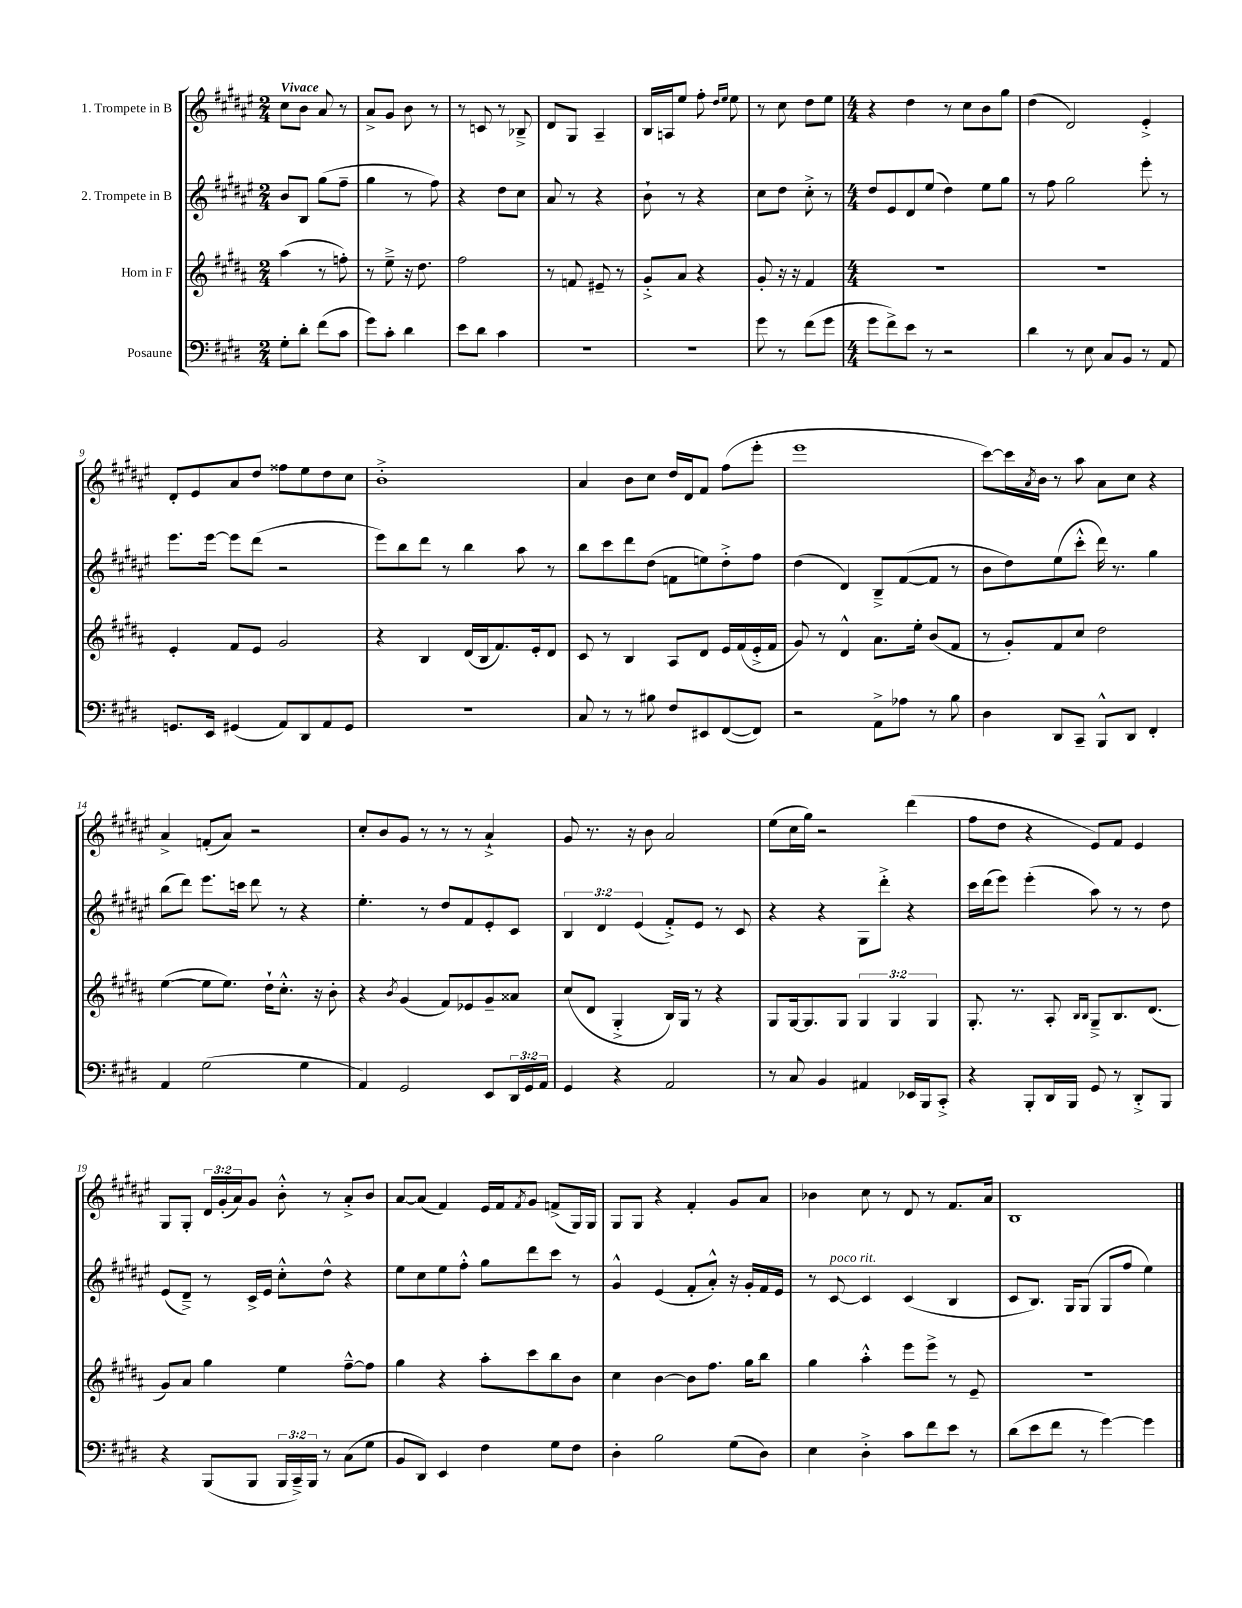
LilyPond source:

<<
\new StaffGroup <<
\new Staff = "s0" \with { instrumentName = "1. Trompete in B" } {
    \clef treble \key fis \major \numericTimeSignature \time 2/4 \override Staff.TupletNumber.text = #tuplet-number::calc-fraction-text \tempo "Vivace"
    cis''8 b'8 ais'8 r8 |
    ais'8-> gis'8 b'8 r8 |
    r8 c'8 r8 bes8---> |
    dis'8 gis8 ais4-- |
    b16 a16 eis''8 fis''8-. \grace { dis''16 eis''16 } eis''8 |
    r8 cis''8 dis''8 eis''8 |
    \numericTimeSignature \time 4/4 r4 dis''4 r8 cis''8 b'8 gis''8 |
    dis''4( dis'2) eis'4-.-> |
    dis'8-. eis'8 ais'8 dis''8 fisis''8 eis''8 dis''8 cis''8 |
    b'1-.-> |
    ais'4 b'8 cis''8 dis''16 dis'16 fis'8 fis''8( eis'''8-. |
    eis'''1 |
    cis'''8~) cis'''16 \acciaccatura { ais'8 } b'16 r8 ais''8 ais'8 cis''8 r4 |
    ais'4-> f'8-.( ais'8) r2 |
    cis''8-. b'8 gis'8 r8 r8 r8 ais'4-!-> |
    gis'8 r8. r16 b'8 ais'2 |
    eis''8( cis''16 gis''16) r2 dis'''4( |
    fis''8 dis''8 r4 eis'8) fis'8 eis'4 |
    gis8 gis8-. \tuplet 3/2 { dis'16 gis'16-.( ais'16) } gis'8 b'8-.-^ r8 ais'8-.-> b'8 |
    ais'8~ ais'8( fis'4) eis'16 fis'16 \acciaccatura { fis'8 } gis'8 f'8->( gis16) gis16 |
    gis8 gis8 r4 fis'4-. gis'8 ais'8 |
    bes'4 cis''8 r8 dis'8 r8 fis'8. ais'16 |
    b1 \bar "|." |
}
\new Staff = "s1" \with { instrumentName = "2. Trompete in B" } {
    \clef treble \key fis \major \numericTimeSignature \time 2/4 \override Staff.TupletNumber.text = #tuplet-number::calc-fraction-text
    b'8 b8 gis''8( fis''8-- |
    gis''4 r8 fis''8) |
    r4 dis''8 cis''8 |
    ais'8 r8 r4 |
    b'8-! r8 r4 |
    cis''8 dis''8 cis''8-.-> r8 |
    \numericTimeSignature \time 4/4 dis''8 eis'8 dis'8 eis''8( dis''4) eis''8 gis''8 |
    r8 fis''8 gis''2 eis'''8-. r8 |
    eis'''8. eis'''16~ eis'''8 dis'''8( r2 |
    eis'''8) b''8 dis'''8 r8 b''4 ais''8 r8 |
    b''8 cis'''8 dis'''8 dis''8( f'8 e''8) dis''8-.-> fis''8 |
    dis''4( dis'4) b8---> fis'8~( fis'8 r8 |
    b'8 dis''8) eis''8( cis'''8-.-^ dis'''16) r8. gis''4 |
    b''8( dis'''8) eis'''8. c'''16 dis'''8 r8 r4 |
    eis''4.-. r8 dis''8 fis'8 eis'8-. cis'8 |
    \tuplet 3/2 { b4 dis'4 eis'4( } fis'8-.->) eis'8 r8 cis'8 |
    r4 r4 gis8 dis'''8-.-> r4 |
    cis'''16 dis'''16( eis'''8) eis'''4-.( ais''8) r8 r8 dis''8 |
    eis'8( dis'8--->) r8 cis'16-> eis'16 cis''8-.-^ dis''8-^ r4 |
    eis''8 cis''8 eis''8 fis''8-.-^ gis''8 dis'''8 cis'''8 r8 |
    gis'4-^ eis'4( fis'8-. ais'8-.-^) r16 gis'16-. fis'16 eis'16 |
    r8 cis'8~^\markup { \italic "poco rit." } cis'4 cis'4( b4 |
    cis'8 b8.) gis16 gis8( gis8 fis''8 eis''4) \bar "|." |
}
\new Staff = "s2" \with { instrumentName = "Horn in F" } {
    \clef treble \key b \major \numericTimeSignature \time 2/4 \override Staff.TupletNumber.text = #tuplet-number::calc-fraction-text
    ais''4( r8 f''8-.) |
    r8 e''8---> r16 dis''8. |
    fis''2 |
    r8 f'8 eis'8-- r8 |
    gis'8-.-> ais'8 r4 |
    gis'8-. r16 r16 fis'4 |
    \numericTimeSignature \time 4/4 R1 |
    R1 |
    e'4-. fis'8 e'8 gis'2 |
    r4 b4 dis'16( b16 fis'8.) e'16-. dis'8 |
    cis'8 r8 b4 ais8 dis'8 e'16 fis'16( e'16-.-> fis'16 |
    gis'8) r8 dis'4-^ ais'8. e''16-. b'8( fis'8 |
    r8 gis'8-.) fis'8 cis''8 dis''2 |
    e''4~( e''8 e''8.) dis''16-! cis''8.-.-^ r16 b'8-. |
    r4 \acciaccatura { b'8 } gis'4( fis'8) ees'8 gis'8-- aisis'8 |
    cis''8( dis'8 gis4-.-> b16) gis16 r8 r4 |
    gis8 gis16~ gis8. gis8 \tuplet 3/2 { gis4 gis4 gis4 } |
    gis8.-. r8. ais8-. \grace { b16 b16 } gis8---> b8. dis'8.( |
    gis'8) ais'8 gis''4 e''4 fis''8~---^ fis''8 |
    gis''4 r4 ais''8-. cis'''8 b''8 b'8 |
    cis''4 b'4~ b'8 fis''8. gis''16 b''8 |
    gis''4 ais''4-.-^ e'''8 e'''8-> r8 e'8-- |
    R1 \bar "|." |
}
\new Staff = "s3" \with { instrumentName = "Posaune" } {
    \clef bass \key e \major \numericTimeSignature \time 2/4 \override Staff.TupletNumber.text = #tuplet-number::calc-fraction-text
    gis8-. dis'8-. fis'8( cis'8 |
    gis'8) cis'8-. dis'4 |
    e'8 dis'8 cis'4 |
    R2 |
    R2 |
    gis'8 r8 fis'8( gis'8 |
    \numericTimeSignature \time 4/4 gis'8 fis'8->) e'8 r8 r2 |
    dis'4 r8 e8 cis8 b,8 r8 a,8 |
    g,8. e,16 gis,4( a,8) dis,8 a,8 gis,8 |
    r1 |
    cis8 r8 r8 bis8 fis8 eis,8 fis,8~( fis,8) |
    r2 a,8-> aes8 r8 b8 |
    dis4 dis,8 cis,8-- b,,8-^ dis,8 fis,4-. |
    a,4 gis2( gis4 |
    a,4) gis,2 e,8 \tuplet 3/2 { dis,16 gis,16 a,16 } |
    gis,4 r4 a,2 |
    r8 cis8 b,4 ais,4 ees,16 b,,16 cis,8-.-> |
    r4 b,,8-. dis,16 b,,16 gis,8 r8 dis,8-.-> b,,8 |
    r4 b,,8( b,,8 \tuplet 3/2 { b,,16 cis,16--->) b,,16 } r8 cis8( gis8 |
    b,8 dis,8) e,4 fis4 gis8 fis8 |
    dis4-. b2 gis8( dis8) |
    e4 dis4-.-> cis'8 fis'8 e'8 r8 |
    dis'8( e'8 fis'8 r8 gis'4~) gis'4 \bar "|." |
}
>>
>>
